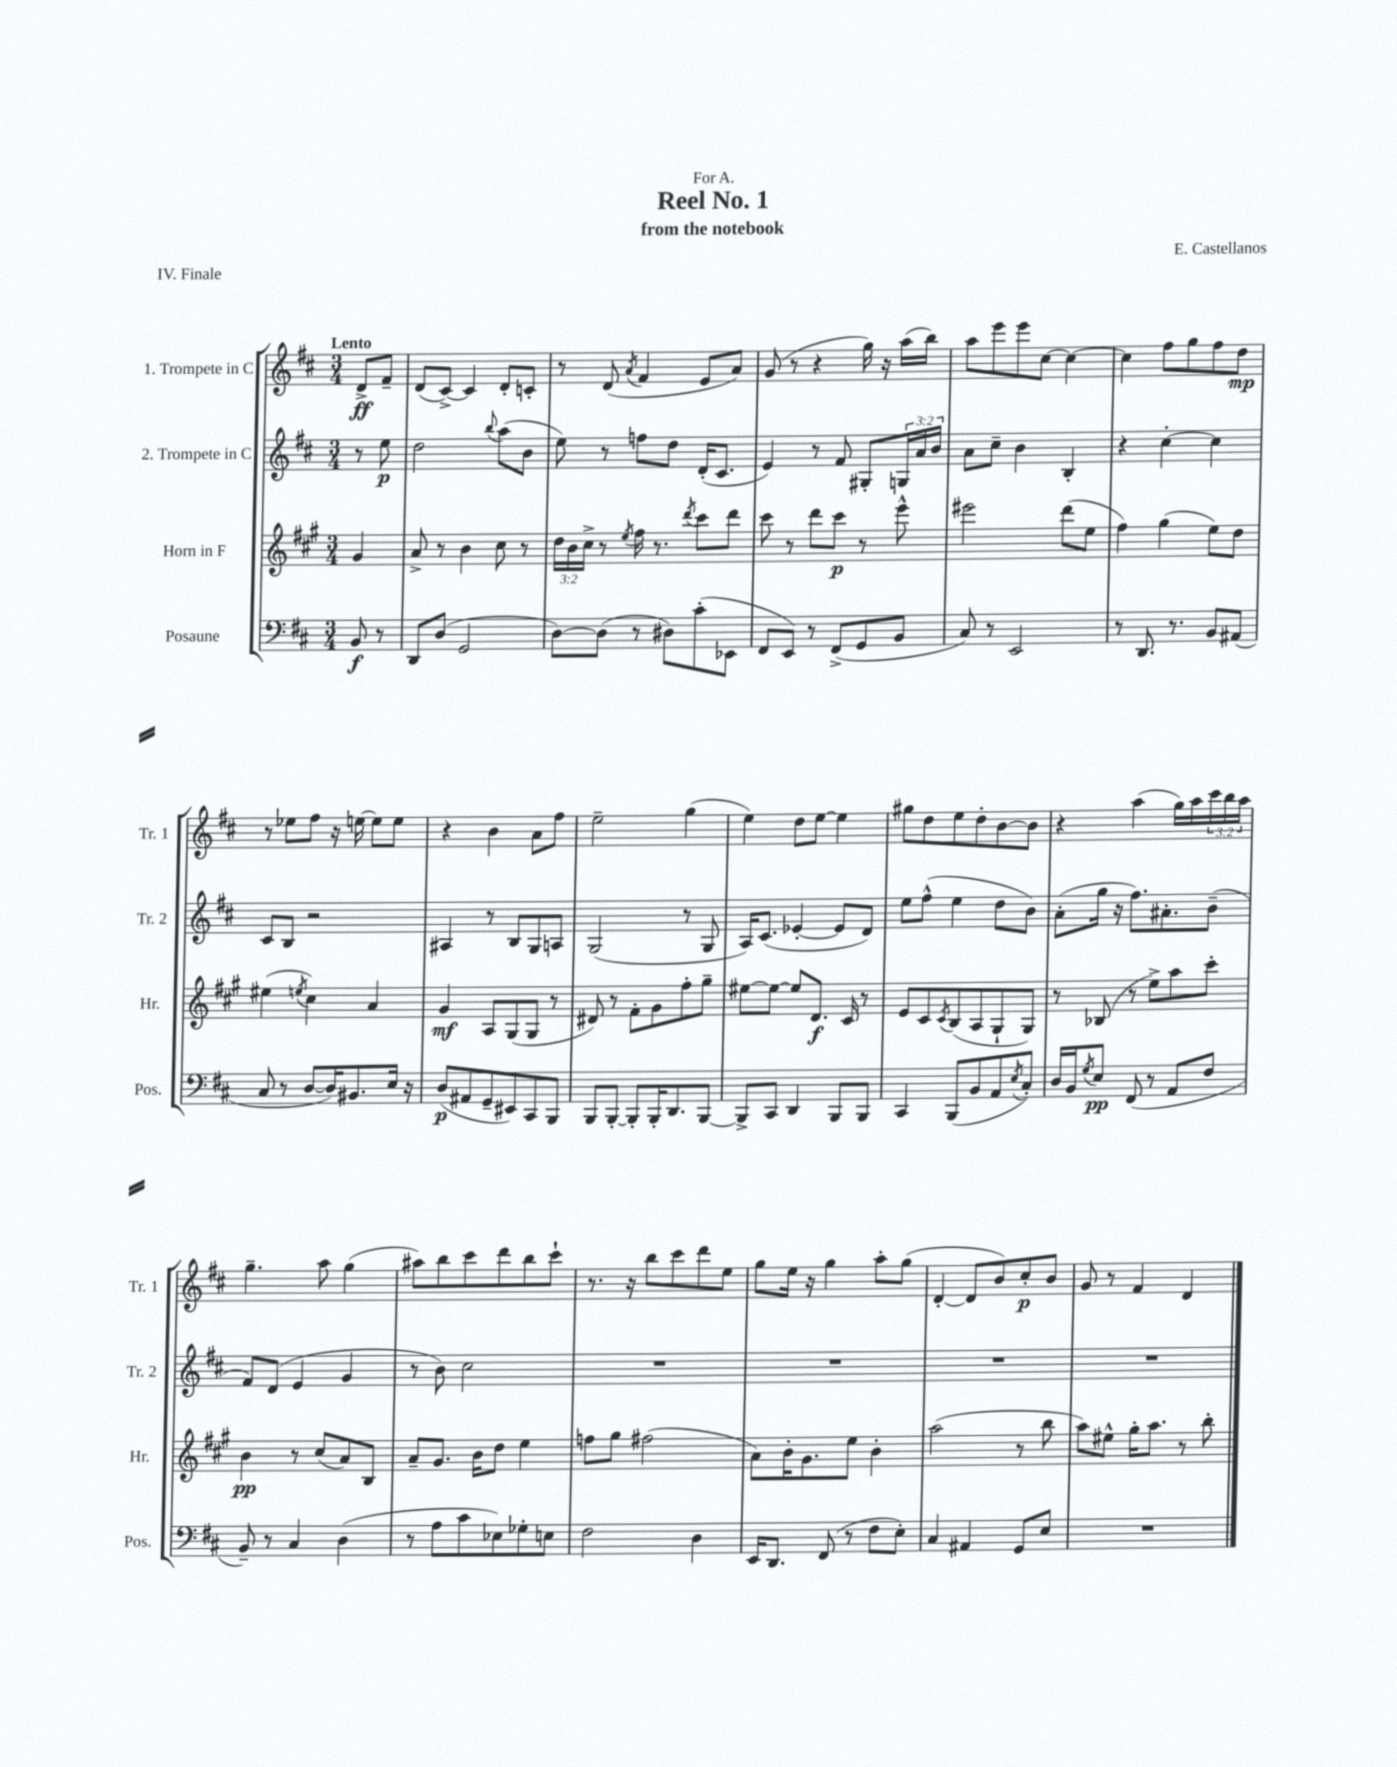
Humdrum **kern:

**kern	**kern	**kern	**kern
*staff4	*staff3	*staff2	*staff1
*clefF4	*clefG2	*clefG2	*clefG2
*k[f#c#]	*k[f#c#g#]	*k[f#c#]	*k[f#c#]
*M3/4	*M3/4	*M3/4	*M3/4
8BB	4g#	8r	8d^
8r	.	8ee	8f#~
=	=	=	=
8DD	8a^	2dd	(8d
(8D	8r	.	[8c#^)
2GG	4b	.	4c#]
.	.	8qqbb	.
.	8cc#	(8aa	8d'
.	8r	8b	8c'
=	=	=	=
[8D)	24dd	8ee)	8r
.	24b	.	.
.	24cc#^	.	.
(8D]	8r	8r	(8d
.	8qee	.	8qa
8r	16ff#	8ff	4f#
.	8.r	.	.
8D#)	.	8dd	.
.	8qddd	.	.
(8c#'	8ccc#	(16d'	8e
.	.	8.c#	.
8EE-	8ddd	.	8a)
=	=	=	=
8FF#	8ccc#	4e)	(8g
8EE)	8r	.	8r
8r	8ddd	8r	4r
(8FF#^	8ccc#	8f#	.
8GG	8r	8G#'	16gg)
.	.	.	16r
8BB	8eee^^	24G	(16aa
.	.	24a	.
.	.	.	16bb)
.	.	24b	.
=	=	=	=
8C#)	2eee#	8a	8aa
8r	.	8cc#~	8eee
2EE	.	4b	8eee
.	.	.	[8cc#
.	(8ddd	4B'	4cc#_
.	8ee	.	.
=	=	=	=
8r	4ff#)	4r	4cc#]
8.DD	.	.	.
.	(4gg#	[4cc#'	8ff#
8.r	.	.	.
.	.	.	8gg
8BB	8ee)	4cc#]	8ff#
(8AA#	8dd	.	8dd
=	=	=	=
8C#	(4ee#	8c#	8r
8r	.	8B	8ee-
.	8qee	.	.
[8D	4cc#)	2r	8ff#
16D])	.	.	16r
8.BB#	.	.	[16ee
.	4a	.	8ee]
16E	.	.	8ee
16r	.	.	.
=	=	=	=
(8D	4g#	4A#	4r
8AA#	.	.	.
8GG~	8A	8r	4b
8EE#)	(8G#	8B	.
8CC#	8G#	8G	8a
8BBB	8r	8A	8ff#
=	=	=	=
8BBB	8d#)	(2G	2ee~
[8BBB'	8r	.	.
8BBB']	8f#'	.	.
16BBB'	8g#	.	.
8.DD	.	.	.
.	8ff#'	8r	(4gg
[8BBB	8gg#~	8G	.
=	=	=	=
8BBB^]	[8ee#	16A)	4ee)
.	.	(8.c#	.
8CC#	8ee#_	.	.
4DD	8ee#]	[4e-'	8dd
.	8.d	.	[8ee
8BBB	.	8e-]	4ee]
.	16c#	.	.
8BBB	8r	8d)	.
=	=	=	=
4CC#	8e	8ee	8gg#
.	8c#	(8ff#^^	8dd
.	8qc#	.	.
(8BBB	(8B	4ee	8ee
8BB	8A	.	8dd'
8AA	8G#`	8dd	[8b
8qE	.	.	.
8C#')	8G#)	8b)	8b]
=	=	=	=
16D	8r	(8a'	4r
16BB	.	.	.
8qG	.	.	.
8E	(8B-	16gg	.
.	.	16r	.
(8FF#	8r	8.ff#)	(4aa
8r	8ee^)	.	.
.	.	8.a#'	.
8AA	8aa	.	16gg)
.	.	.	16aa
8F#	8ccc#'	(8b~	24ccc#
.	.	.	24bb
.	.	.	24aa
=	=	=	=
8BB~)	4b	8f#)	4.gg~
8r	.	(8d	.
4C#	8r	4e	.
.	(8cc#	.	8aa
(4D	8a)	4g	(4gg
.	8B	.	.
=	=	=	=
8r	8a~	8r	8aa#)
8A	8.g#	8b)	8bb
8c#	.	2cc#	8ccc#
.	16b	.	.
8E-)	8dd	.	8ddd
8G-'	4ee	.	8bb
8E	.	.	8ccc#`
=	=	=	=
2F#	8ff	2.r	8.r
.	8gg#	.	.
.	.	.	16r
.	(2ff#	.	8bb
.	.	.	8ccc#
4D	.	.	8ddd
.	.	.	8ee
=	=	=	=
16EE	8a)	2.r	8gg
8.DD	.	.	.
.	16b'	.	16ee
.	8.g#	.	16r
(8FF#	.	.	4gg
8r	8ee	.	.
8F#	4b'	.	8aa'
8E')	.	.	(8gg
=	=	=	=
4C#	(2aa	2.r	[4d'
4AA#	.	.	8d]
.	.	.	8b)
8GG	8r	.	8cc#'
8E	8bb	.	8b
=	=	=	=
2.r	8aa)	2.r	8g
.	8ee#^^	.	8r
.	16gg#'	.	4f#
.	8.aa	.	.
.	8r	.	4d
.	8bb'	.	.
==	==	==	==
*-	*-	*-	*-
